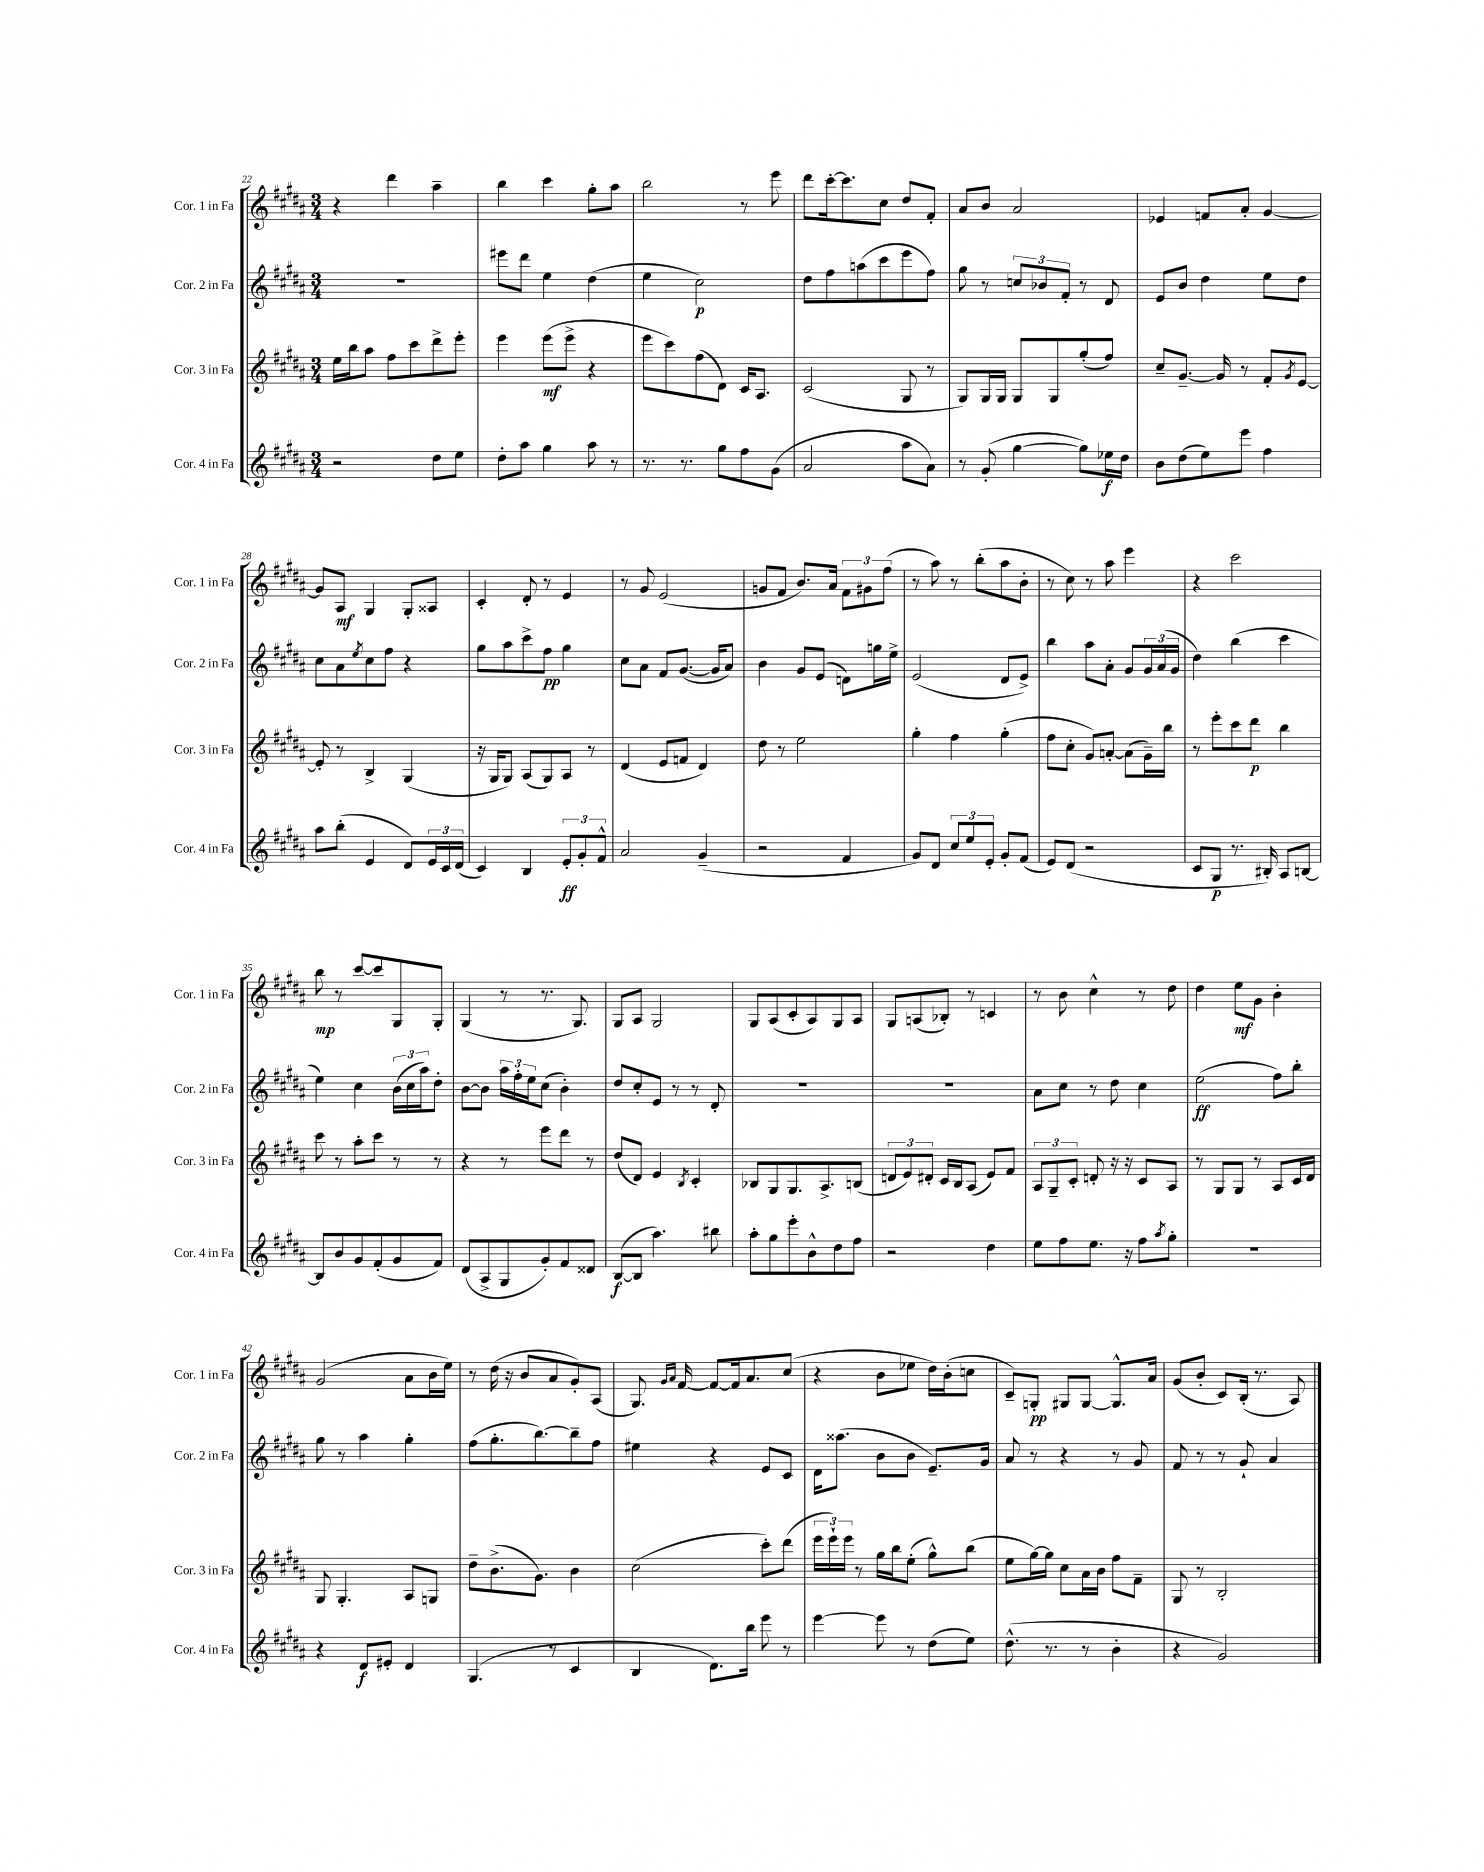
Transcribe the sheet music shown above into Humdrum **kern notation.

**kern	**kern	**kern	**kern
*staff4	*staff3	*staff2	*staff1
*clefG2	*clefG2	*clefG2	*clefG2
*k[f#c#g#d#a#]	*k[f#c#g#d#a#]	*k[f#c#g#d#a#]	*k[f#c#g#d#a#]
*M3/4	*M3/4	*M3/4	*M3/4
2r	16ee	2.r	4r
.	16bb	.	.
.	8aa#	.	.
.	8ff#	.	4ddd#
.	8ccc#	.	.
8dd#	8ddd#^	.	4aa#~
8ee	8eee'	.	.
=	=	=	=
8dd#'	4eee	8eee#	4bb
8aa#	.	8ddd#	.
4gg#	(8eee	4ee	4ccc#
.	8eee^	.	.
8aa#	4r	(4dd#	8gg#'
8r	.	.	8aa#
=	=	=	=
8.r	8eee	4ee	2bb
.	8ccc#)	.	.
8.r	.	.	.
.	(8ff#	2cc#)	.
8gg#	8d#)	.	.
8ff#	16c#	.	8r
.	8.A#	.	.
(8g#	.	.	8eee
=	=	=	=
2a#	(2c#	8dd#	8ddd#
.	.	8ff#	[16ccc#'
.	.	.	8.ccc#]
.	.	(8aa	.
.	.	8ccc#	8cc#
8aa#	8G#	8eee	8dd#
8a#)	8r	8ff#)	8f#'
=	=	=	=
8r	8G#)	8gg#	8a#
(8g#'	16G#	8r	8b
.	16G#	.	.
[4gg#	8G#	12cc	2a#
.	.	12b-	.
.	8G#	.	.
.	.	12f#'	.
8gg#])	(8gg#'	8r	.
16ee-	8ff#)	8d#	.
16dd#	.	.	.
=	=	=	=
8b	8cc#~	8e	4e-
(8dd#	[8.g#~	8b	.
8ee)	.	4dd#	8f
.	16g#]	.	.
8eee	8r	.	8a#'
4ff#	8f#'	8ee	[4g#
.	8qg#	.	.
.	[8e	8dd#	.
=	=	=	=
8aa#	8e']	8cc#	8g#]
(8bb'	8r	8a#	8A#
.	.	8qee	.
4e	4B^	8cc#	4G#
.	.	8ff#	.
8d#)	(4G#	4r	8G#'
24e	.	.	8A##
24c#	.	.	.
(24d#	.	.	.
=	=	=	=
4c#)	16r	8gg#	4c#'
.	16G#	.	.
.	8G#)	8aa#	.
4B	(8A#	8ccc#^	8d#'
.	8G#)	8ff#	8r
12e'	8A#	4gg#	4e
12g#'	.	.	.
.	8r	.	.
12f#^^	.	.	.
=	=	=	=
2a#	(4d#	8cc#	8r
.	.	8a#	8g#
.	8e	8f#	(2e
.	8f	([8.g#	.
(4g#~	4d#)	.	.
.	.	16g#]	.
.	.	8a#)	.
=	=	=	=
2r	8dd#	4b	8g
.	8r	.	8f#
.	2ee	8g#	8.b)
.	.	(8e	.
.	.	.	16a#
4f#	.	8d)	12f#
.	.	.	12g#
.	.	16gg	.
.	.	.	(12ff#
.	.	16ee^	.
=	=	=	=
8g#)	4gg#'	(2e	8r
8d#	.	.	8aa#)
12cc#	4ff#	.	8r
12ee	.	.	.
.	.	.	(8bb'
12e'	.	.	.
8g#'	(4gg#'	8d#	8aa#
(8f#	.	8e^)	8b'
=	=	=	=
8e)	8ff#	4bb	8r
(8d#	8cc#'	.	8cc#)
2r	8g#)	8aa#	8r
.	[8a'	8a#'	8aa#
.	(8a]	8g#	4eee
.	16g#~)	24g#	.
.	.	(24a#	.
.	16bb	.	.
.	.	24g#	.
=	=	=	=
8c#	8r	4dd#)	4r
8G#	8eee'	.	.
8.r	8ccc#	(4bb	2ccc#
.	8ddd#	.	.
16B#')	.	.	.
8A#	4bb	4ccc#	.
[8B	.	.	.
=	=	=	=
8B]	8ccc#	4ee)	8bb
8b	8r	.	8r
8g#	8aa#'	4cc#	[8ccc#
(8f#'	8ccc#	.	8ccc#]
8g#	8r	(24b	8G#
.	.	24cc#	.
.	.	24aa#)	.
8f#)	8r	8dd#'	8G#'
=	=	=	=
(8d#	4r	[8b	(4G#
8A#^	.	8b]	.
8G#	8r	24aa#	8r
.	.	24ff#'	.
.	.	24ee	.
8g#')	8eee	(8cc#	8.r
8f#	8ddd#	4b')	.
.	.	.	8.G#)
8d##	8r	.	.
=	=	=	=
([8B	(8dd#	8dd#	8G#
8B]	8d#)	8cc#'	8A#
4.aa#)	4e	8e	2G#
.	.	8r	.
.	8qB	.	.
.	4c#'	8r	.
8bb#	.	8d#'	.
=	=	=	=
8aa#'	8B-	2.r	8G#
8gg#	8G#	.	(8A#
8eee'	8.G#	.	8c#'
8b^^	.	.	8A#)
.	8.A#^	.	.
8dd#	.	.	8G#
8ff#	(8B	.	8A#
=	=	=	=
2r	12d	2.r	8G#
.	12e)	.	.
.	.	.	(8A
.	12d#'	.	.
.	16c#	.	8B-')
.	16B	.	.
.	(8A#	.	8r
4dd#	8e)	.	4c
.	8f#	.	.
=	=	=	=
8ee	12A#	8a#	8r
.	12G#~	.	.
8ff#	.	8cc#	8b
.	12c#'	.	.
8.ee	8d'	8r	4cc#^^
.	16r	8dd#	.
16r	16r	.	.
8ff#	8c#	4cc#	8r
8qaa#	.	.	.
8gg#'	8A#	.	8dd#
=	=	=	=
2.r	8r	(2ee	4dd#
.	8G#	.	.
.	8G#	.	8ee
.	8r	.	8g#
.	8A#	8ff#)	4b'
.	16c#	8bb'	.
.	16d#	.	.
=	=	=	=
4r	8G#	8gg#	(2g#
.	4.G#'	8r	.
8d#	.	4aa#	.
8e#'	.	.	.
4d#	8A#	4gg#'	8a#
.	8G	.	16b
.	.	.	16ee)
=	=	=	=
(4.G#	8dd#~	(8ff#	8r
.	(8.b^	8.gg#'	(16dd#
.	.	.	16r
.	.	.	8b
.	8.g#)	[8.bb)	.
8r	.	.	8a#
4c#	4b	8bb~]	8g#')
.	.	8ff#	(8A#
=	=	=	=
4B	(2cc#	4ee#	8.G#)
.	.	.	16qqg#
.	.	.	16qqa#
.	.	.	[16f#
8.d#)	.	4r	8f#_
.	.	.	16f#]
16bb	.	.	8.a#
8eee	8ccc#')	8e	.
8r	(8ddd#	8c#	(8cc#
=	=	=	=
[4eee	24eee	16d#	4r
.	24eee`)	.	.
.	.	(8.aa##	.
.	24eee	.	.
.	8r	.	.
8eee]	16gg#	8b	8b
.	16bb	.	.
8r	(8ee'	8b	8ee-
(8dd#	8gg#^^)	8.e~)	16dd#)
.	.	.	(16b'
8ee)	(8bb	.	8cc
.	.	16g#	.
=	=	=	=
(8.dd#^^	8ee	8a#	8c#~)
.	[16gg#)	8r	8G'
8.r	16gg#]	.	.
.	8cc#	4r	8G#
8r	16a#	.	[8G#
.	16b	.	.
4b'	8ff#	8r	8.G#^^]
.	8f#~	8g#	.
.	.	.	16a#
=	=	=	=
4r	8G#	8f#	(8g#
.	8r	8r	8b'
2g#)	2B'	8r	8c#)
.	.	8g#`	(16B'
.	.	.	8.r
.	.	4a#	.
.	.	.	8A#)
==	==	==	==
*-	*-	*-	*-
